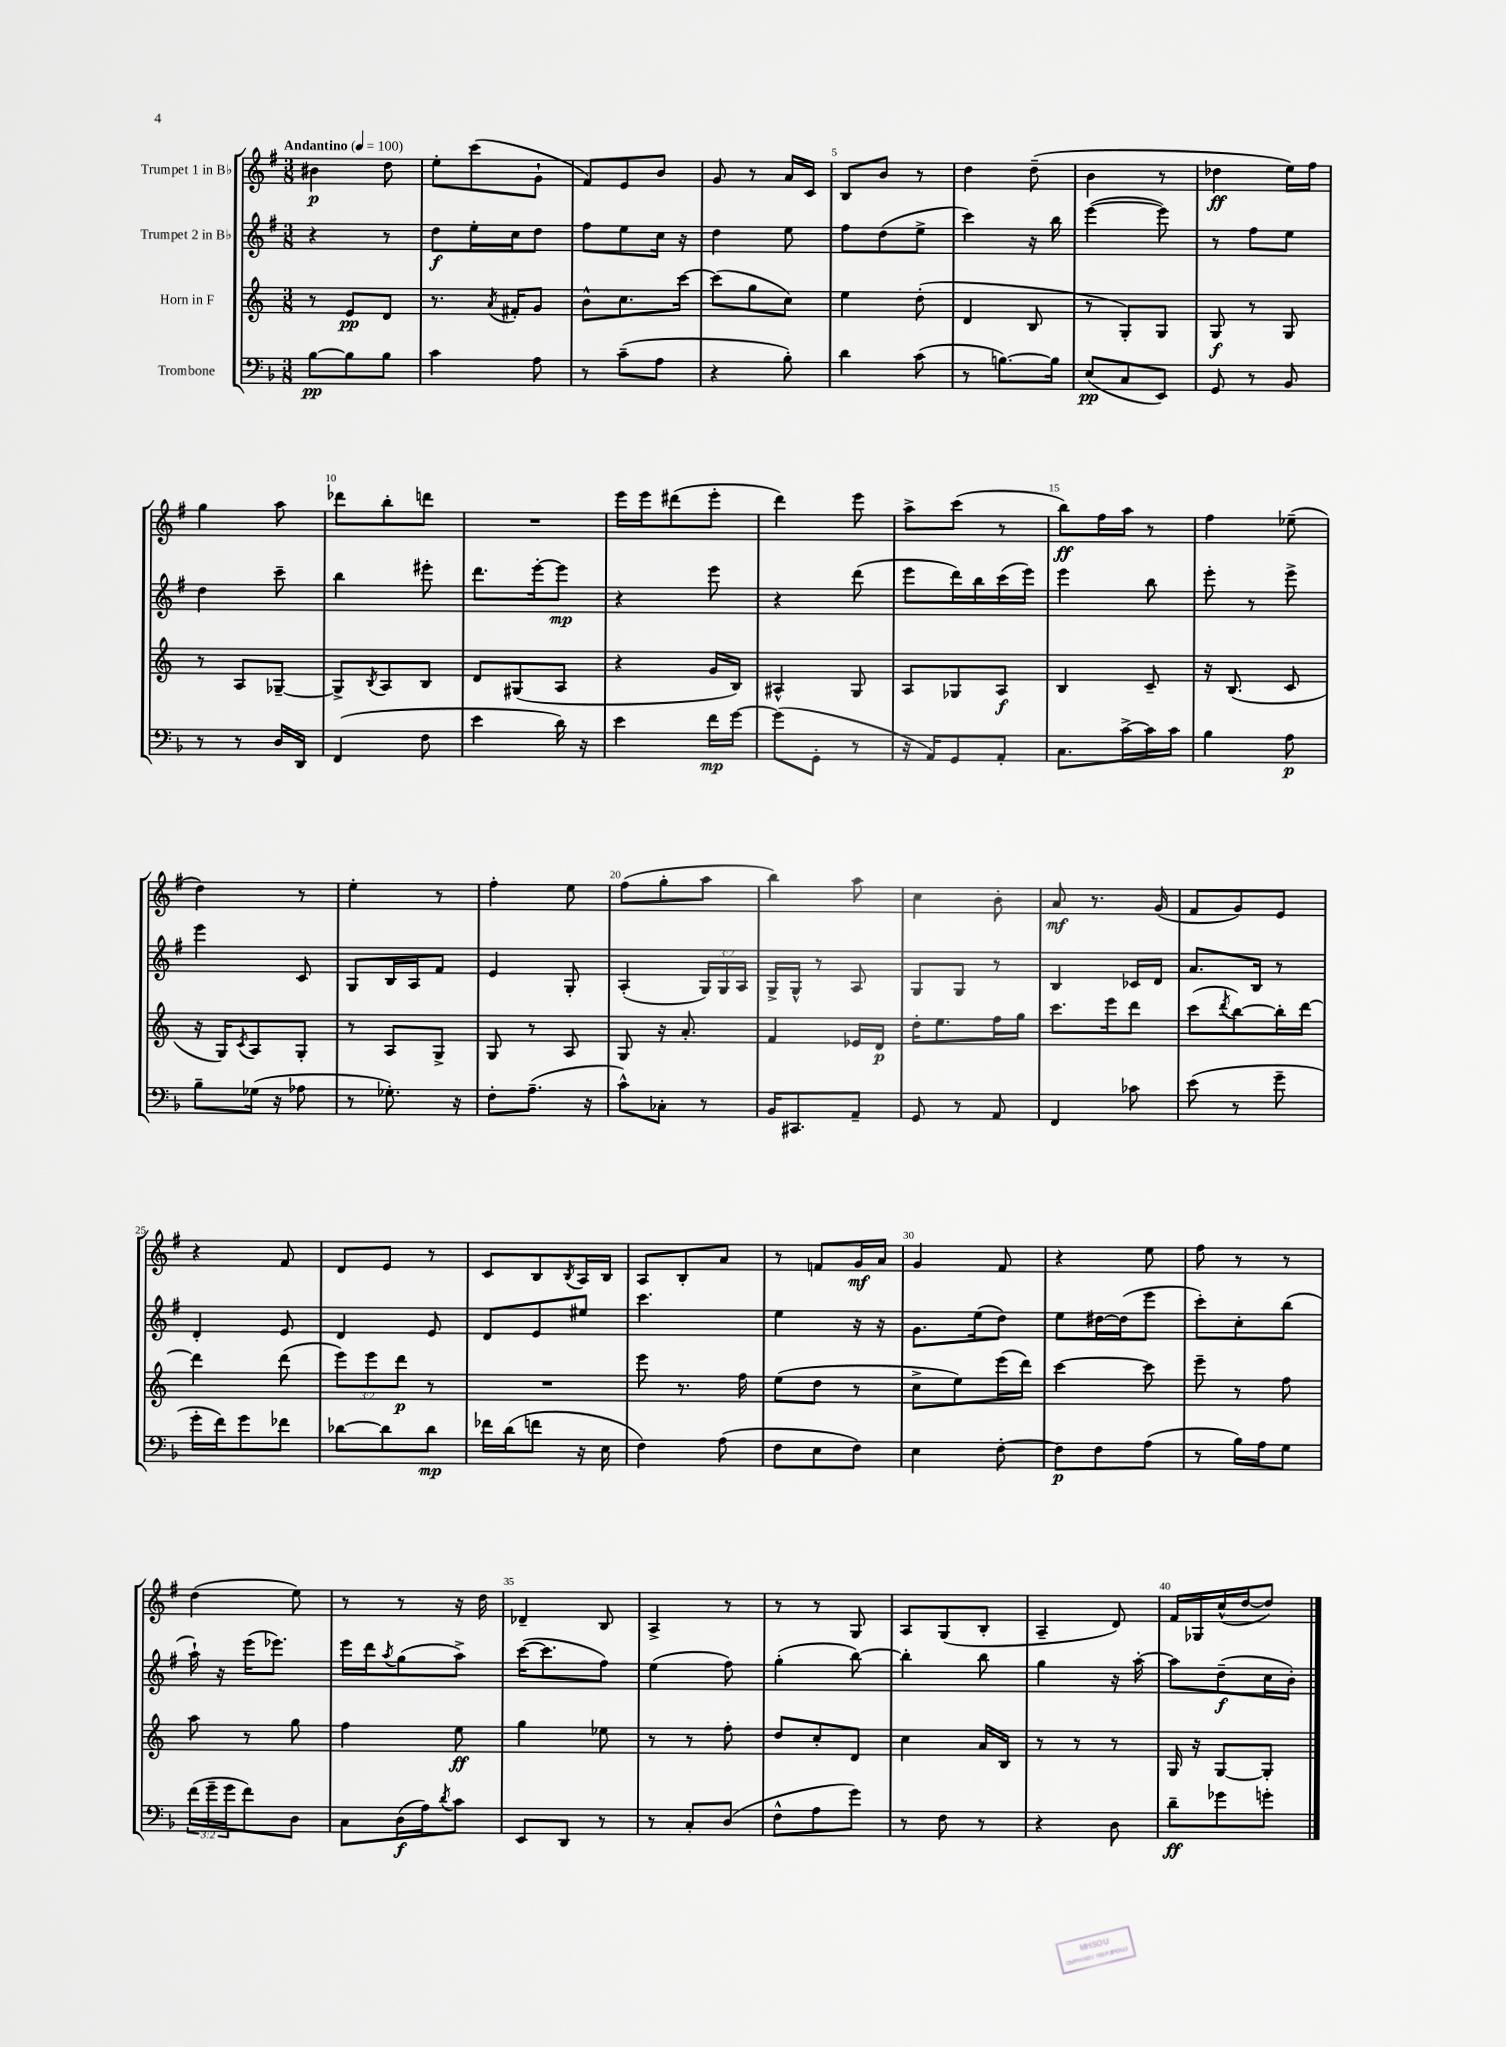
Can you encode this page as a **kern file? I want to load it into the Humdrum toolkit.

**kern	**dynam	**kern	**dynam	**kern	**dynam	**kern	**dynam
*part4	*part4	*part3	*part3	*part2	*part2	*part1	*part1
*staff4	*staff4	*staff3	*staff3	*staff2	*staff2	*staff1	*staff1
*I"Trombone	*	*I"Horn in F	*	*I"Trumpet 2 in B♭	*	*I"Trumpet 1 in B♭	*
*clefF4	*	*clefG2	*	*clefG2	*	*clefG2	*
*k[b-]	*	*k[]	*	*k[f#]	*	*k[f#]	*
*M3/8	*	*M3/8	*	*M3/8	*	*M3/8	*
*MM100	*	*MM100	*	*MM100	*	*MM100	*
=1	=1	=1	=1	=1	=1	=1	=1
!	!	!	!	!	!	!LO:TX:a:B:t=Andantino	!
[8B-\L	pp	8r	.	4r	.	4b#X\	p
8B-\]	.	8e/L	pp	.	.	.	.
8B-\J	.	8d/J	.	8r	.	8dd\	.
=2	=2	=2	=2	=2	=2	=2	=2
4c\	.	8.r	.	8dd\L	f	8ee'\L	.
.	.	.	.	16ee'\L	.	(8ccc\	.
.	.	8qa/	.	.	.	.	.
.	.	16f#X'/KL	.	16cc\J	.	.	.
8A\	.	8g/J	.	8dd\J	.	8g`\J	.
=3	=3	=3	=3	=3	=3	=3	=3
8r	.	8b^^\L	.	8ff#\L	.	8f#/L)	.
(8c~\L	.	8.cc\	.	8ee\	.	8e/	.
8A\J	.	.	.	16cc\Jk	.	8b/J	.
.	.	[16ccc\Jk	.	16r	.	.	.
=4	=4	=4	=4	=4	=4	=4	=4
4r	.	(8ccc\L]	.	4dd\	.	8g/	.
.	.	8gg\	.	.	.	8r	.
8B-'\)	.	8cc\J)	.	8ee\	.	16a/LL	.
.	.	.	.	.	.	16c/JJ	.
=5	=5	=5	=5	=5	=5	=5	=5
4d\	.	4ee\	.	8ff#\L	.	8B/L	.
.	.	.	.	(8dd\	.	8b/J	.
(8c\	.	(8dd'\	.	8ee^\J	.	8r	.
=6	=6	=6	=6	=6	=6	=6	=6
8r	.	4d/	.	4ccc\)	.	4dd\	.
[8.Bn\L)	.	.	.	.	.	.	.
.	.	8B/	.	16r	.	(8dd~\	.
16B\Jk]	.	.	.	16bb\	.	.	.
=7	=7	=7	=7	=7	=7	=7	=7
(8E/L	pp	8r	.	([4eee\	.	4b\	.
8C/	.	8G'/L)	.	.	.	.	.
8EE/J)	.	8G/J	.	8eee\])	.	8r	.
=8	=8	=8	=8	=8	=8	=8	=8
8GG/	.	8G/	f	8r	.	4dd-X\	ff
8r	.	8r	.	8ff#\L	.	.	.
8BB-/	.	8G/	.	8ee\J	.	16ee\LL)	.
.	.	.	.	.	.	16ff#\JJ	.
!!LO:LB:g=z
=9	=9	=9	=9	=9	=9	=9	=9
8r	.	8r	.	4dd\	.	4gg\	.
8r	.	8A/L	.	.	.	.	.
16D/LL	.	[8G-X~/J	.	8ccc~\	.	8aa\	.
16DD/JJ	.	.	.	.	.	.	.
=10	=10	=10	=10	=10	=10	=10	=10
(4FF/	.	8G-^/L]	.	4bb\	.	8ddd-X\L	.
.	.	8qB/	.	.	.	.	.
.	.	8A/	.	.	.	8bb'\	.
8F\	.	8B/J	.	8eee#X'\	.	8dddn\J	.
=11	=11	=11	=11	=11	=11	=11	=11
4e\	.	8d/L	.	8.ddd\L	.	4.r	.
.	.	(8G#X/	.	.	.	.	.
.	.	.	.	[16eee'\k	.	.	.
16d\)	.	8A/J	.	8eee\J]	mp	.	.
16r	.	.	.	.	.	.	.
=12	=12	=12	=12	=12	=12	=12	=12
4e\	.	4r	.	4r	.	16eee\LL	.
.	.	.	.	.	.	16eee\J	.
.	.	.	.	.	.	(8ddd#X\	.
16f\LL	mp	16g/LL	.	8eee\	.	8eee'\J	.
[16g\JJ	.	16B/JJ)	.	.	.	.	.
=13	=13	=13	=13	=13	=13	=13	=13
(8g\L]	.	4A#X^^/	.	4r	.	4ddd\)	.
8GG'\J	.	.	.	.	.	.	.
8r	.	8G/	.	(8ddd\	.	8eee\	.
=14	=14	=14	=14	=14	=14	=14	=14
16r	.	8A/L	.	8eee\L	.	8aa^\L	.
16AA/KL)	.	.	.	.	.	.	.
8GG/	.	8G-X/	.	16ddd\L)	.	(8ccc\J	.
.	.	.	.	16bb\	.	.	.
8AA'/J	.	8A/J	f	(16ccc\	.	8r	.
.	.	.	.	16eee\JJ)	.	.	.
=15	=15	=15	=15	=15	=15	=15	=15
8.C\L	.	4B/	.	4eee\	.	8bb\L)	ff
.	.	.	.	.	.	16ff#\L	.
[16c^\L	.	.	.	.	.	16aa\JJ	.
16c\]	.	8c~/	.	8bb\	.	8r	.
16c\JJ	.	.	.	.	.	.	.
=16	=16	=16	=16	=16	=16	=16	=16
4B-\	.	16r	.	8eee'\	.	4ff#\	.
.	.	(8.B/	.	.	.	.	.
.	.	.	.	8r	.	.	.
8A\	p	8c/	.	8eee^\	.	(8ee-X~\	.
!!LO:LB:g=z
=17	=17	=17	=17	=17	=17	=17	=17
8B-~\L	.	16r	.	4eee\	.	4dd\)	.
.	.	16G/KL)	.	.	.	.	.
.	.	8qc/	.	.	.	.	.
(16G-X\Jk	.	8A/	.	.	.	.	.
16r	.	.	.	.	.	.	.
8A-X\	.	8G'/J	.	8c/	.	8r	.
=18	=18	=18	=18	=18	=18	=18	=18
8r	.	8r	.	8G/L	.	4ee'\	.
8.G-X'\)	.	8A/L	.	16B/L	.	.	.
.	.	.	.	16A/J	.	.	.
.	.	8G^/J	.	8f#/J	.	8r	.
16r	.	.	.	.	.	.	.
=19	=19	=19	=19	=19	=19	=19	=19
8F'\L	.	8G/	.	4e/	.	4ff#'\	.
(8.A~\J	.	8r	.	.	.	.	.
.	.	8A/	.	8G'/	.	8ee\	.
16r	.	.	.	.	.	.	.
=20	=20	=20	=20	=20	=20	=20	=20
8c^^\L)	.	8G/	.	(4A'/	.	(8ff#\L	.
8C-X'\J	.	16r	.	.	.	8gg'\	.
.	.	8.a'/	.	.	.	.	.
8r	.	.	.	24G/LL)	.	8aa\J	.
.	.	.	.	24G/	.	.	.
.	.	.	.	24A/JJ	.	.	.
=21	=21	=21	=21	=21	=21	=21	=21
16BB-/KL	.	4f/	.	16G^/LL	.	4bb\)	.
8.CC#X/	.	.	.	16G^^/JJ	.	.	.
.	.	.	.	8r	.	.	.
8AA~/J	.	16e-X/LL	.	8A/	.	8aa\	.
.	.	16d/JJ	p	.	.	.	.
=22	=22	=22	=22	=22	=22	=22	=22
8GG/	.	16dd'\KL	.	8G/L	.	4cc\	.
.	.	8.ee\	.	.	.	.	.
8r	.	.	.	8G/J	.	.	.
8AA/	.	16ff\L	.	8r	.	8b'\	.
.	.	16gg\JJ	.	.	.	.	.
=23	=23	=23	=23	=23	=23	=23	=23
4FF/	.	8.ccc\L	.	4B/	.	8a/	mf
.	.	.	.	.	.	8.r	.
.	.	16eee\k	.	.	.	.	.
8c-X\	.	8ddd\J	.	16c-X/LL	.	.	.
.	.	.	.	16d/JJ	.	(16g/	.
=24	=24	=24	=24	=24	=24	=24	=24
(8e\	.	(8ccc\L	.	8.a/L	.	8f#/L	.
.	.	8qddd/	.	.	.	.	.
8r	.	[8bb\)	.	.	.	8g/)	.
.	.	.	.	16B/Jk	.	.	.
8g~\	.	16bb'\L]	.	8r	.	8e/J	.
.	.	[16ddd\JJ	.	.	.	.	.
!!LO:LB:g=z
=25	=25	=25	=25	=25	=25	=25	=25
16g'\LL	.	4ddd\]	.	4d'/	.	4r	.
16f\J)	.	.	.	.	.	.	.
8g\	.	.	.	.	.	.	.
8f-X\J	.	(8ddd\	.	8e/	.	8f#/	.
=26	=26	=26	=26	=26	=26	=26	=26
[8d-X\L	.	12eee\L)	.	4d/	.	8d/L	.
.	.	12eee\	.	.	.	.	.
8d-\]	.	.	.	.	.	8e/J	.
.	.	12ddd\J	p	.	.	.	.
8d-\J	mp	8r	.	8e/	.	8r	.
=27	=27	=27	=27	=27	=27	=27	=27
16f-X\LL	.	4.r	.	8d/L	.	8c/L	.
(16d\J	.	.	.	.	.	.	.
8fn\J	.	.	.	8e/	.	8B/	.
.	.	.	.	.	.	8qB/	.
16r	.	.	.	8ee#X/J	.	16A/L	.
16E\	.	.	.	.	.	16B/JJ	.
=28	=28	=28	=28	=28	=28	=28	=28
4F\)	.	8eee\	.	4.ccc\	.	8A/L	.
.	.	8.r	.	.	.	8B'/	.
(8A\	.	.	.	.	.	8a/J	.
.	.	16ff\	.	.	.	.	.
=29	=29	=29	=29	=29	=29	=29	=29
8F\L	.	(8ee\L	.	4ee\	.	8r	.
8E\	.	8dd\J	.	.	.	8fn/L	.
8F\J)	.	8r	.	16r	.	16g/L	mf
.	.	.	.	16r	.	16a/JJ	.
=30	=30	=30	=30	=30	=30	=30	=30
4E\	.	8cc^\L	.	8.g\L	.	4g/	.
.	.	8ee\)	.	.	.	.	.
.	.	.	.	(16ee\k	.	.	.
[8F'\	.	(16eee\L	.	8dd\J)	.	8f#/	.
.	.	16ddd\JJ)	.	.	.	.	.
=31	=31	=31	=31	=31	=31	=31	=31
8F\L]	p	[4ccc\	.	8ee\L	.	4r	.
8F\	.	.	.	[16dd#X\L	.	.	.
.	.	.	.	(16dd#\J]	.	.	.
(8A\J	.	8ccc\]	.	8eee\J	.	8ee\	.
=32	=32	=32	=32	=32	=32	=32	=32
8r	.	8eee~\	.	8ccc'\L)	.	8ff#\	.
16B-\LL)	.	8r	.	8cc'\	.	8r	.
16A\J	.	.	.	.	.	.	.
8G\J	.	8ff\	.	(8bb\J	.	8r	.
!!LO:LB:g=z
=33	=33	=33	=33	=33	=33	=33	=33
(24f\LL	.	8aa\	.	16aa`\)	.	(4dd\	.
24g~\	.	.	.	.	.	.	.
.	.	.	.	16r	.	.	.
24g\J	.	.	.	.	.	.	.
8f\)	.	8r	.	(16eee\KL	.	.	.
.	.	.	.	8.eee-X\J)	.	.	.
8D\J	.	8gg\	.	.	.	8ee\)	.
=34	=34	=34	=34	=34	=34	=34	=34
8C\L	.	4ff\	.	16eee\LL	.	8r	.
.	.	.	.	16ddd\J	.	.	.
.	.	.	.	8qaa/	.	.	.
(16D\L	f	.	.	(8gg\	.	8r	.
16A\J)	.	.	.	.	.	.	.
8qd/	.	.	.	.	.	.	.
8c\J	.	8ee\	ff	8aa^\J)	.	16r	.
.	.	.	.	.	.	16dd\	.
=35	=35	=35	=35	=35	=35	=35	=35
8EE/L	.	4gg\	.	([16ccc\KL	.	4d-X~/	.
.	.	.	.	8.ccc\]	.	.	.
8DD/J	.	.	.	.	.	.	.
8r	.	8ee-X\	.	8ff#\J)	.	8B/	.
=36	=36	=36	=36	=36	=36	=36	=36
8r	.	8r	.	(4ee\	.	4A^/	.
8C'/L	.	8r	.	.	.	.	.
(8D/J	.	8ff'\	.	8ff#\)	.	8r	.
=37	=37	=37	=37	=37	=37	=37	=37
8F^^\L	.	8dd/L	.	(4gg'\	.	8r	.
8A\	.	8cc'/	.	.	.	8r	.
8g\J)	.	8d/J	.	[8bb\)	.	8G/	.
=38	=38	=38	=38	=38	=38	=38	=38
8r	.	4cc\	.	4bb'\]	.	8A/L	.
8F\	.	.	.	.	.	(8G/	.
8r	.	16a/LL	.	8bb\	.	8B'/J	.
.	.	16B/JJ	.	.	.	.	.
=39	=39	=39	=39	=39	=39	=39	=39
4r	.	8r	.	4gg\	.	4A~/	.
.	.	8r	.	.	.	.	.
8D\	.	8r	.	16r	.	8d/)	.
.	.	.	.	[16aa'\	.	.	.
=40	=40	=40	=40	=40	=40	=40	=40
8d~\L	ff	16G/	.	8aa\L]	.	16f#/LL	.
.	.	16r	.	.	.	16G-X/	.
8g-X\	.	[8G/L	.	(8dd~\	f	(16cc^^/	.
.	.	.	.	.	.	[16dd/J	.
8gn'\J	.	8G'/J]	.	16cc\L	.	8dd/J])	.
.	.	.	.	16b'\JJ)	.	.	.
==	==	==	==	==	==	==	==
*-	*-	*-	*-	*-	*-	*-	*-
